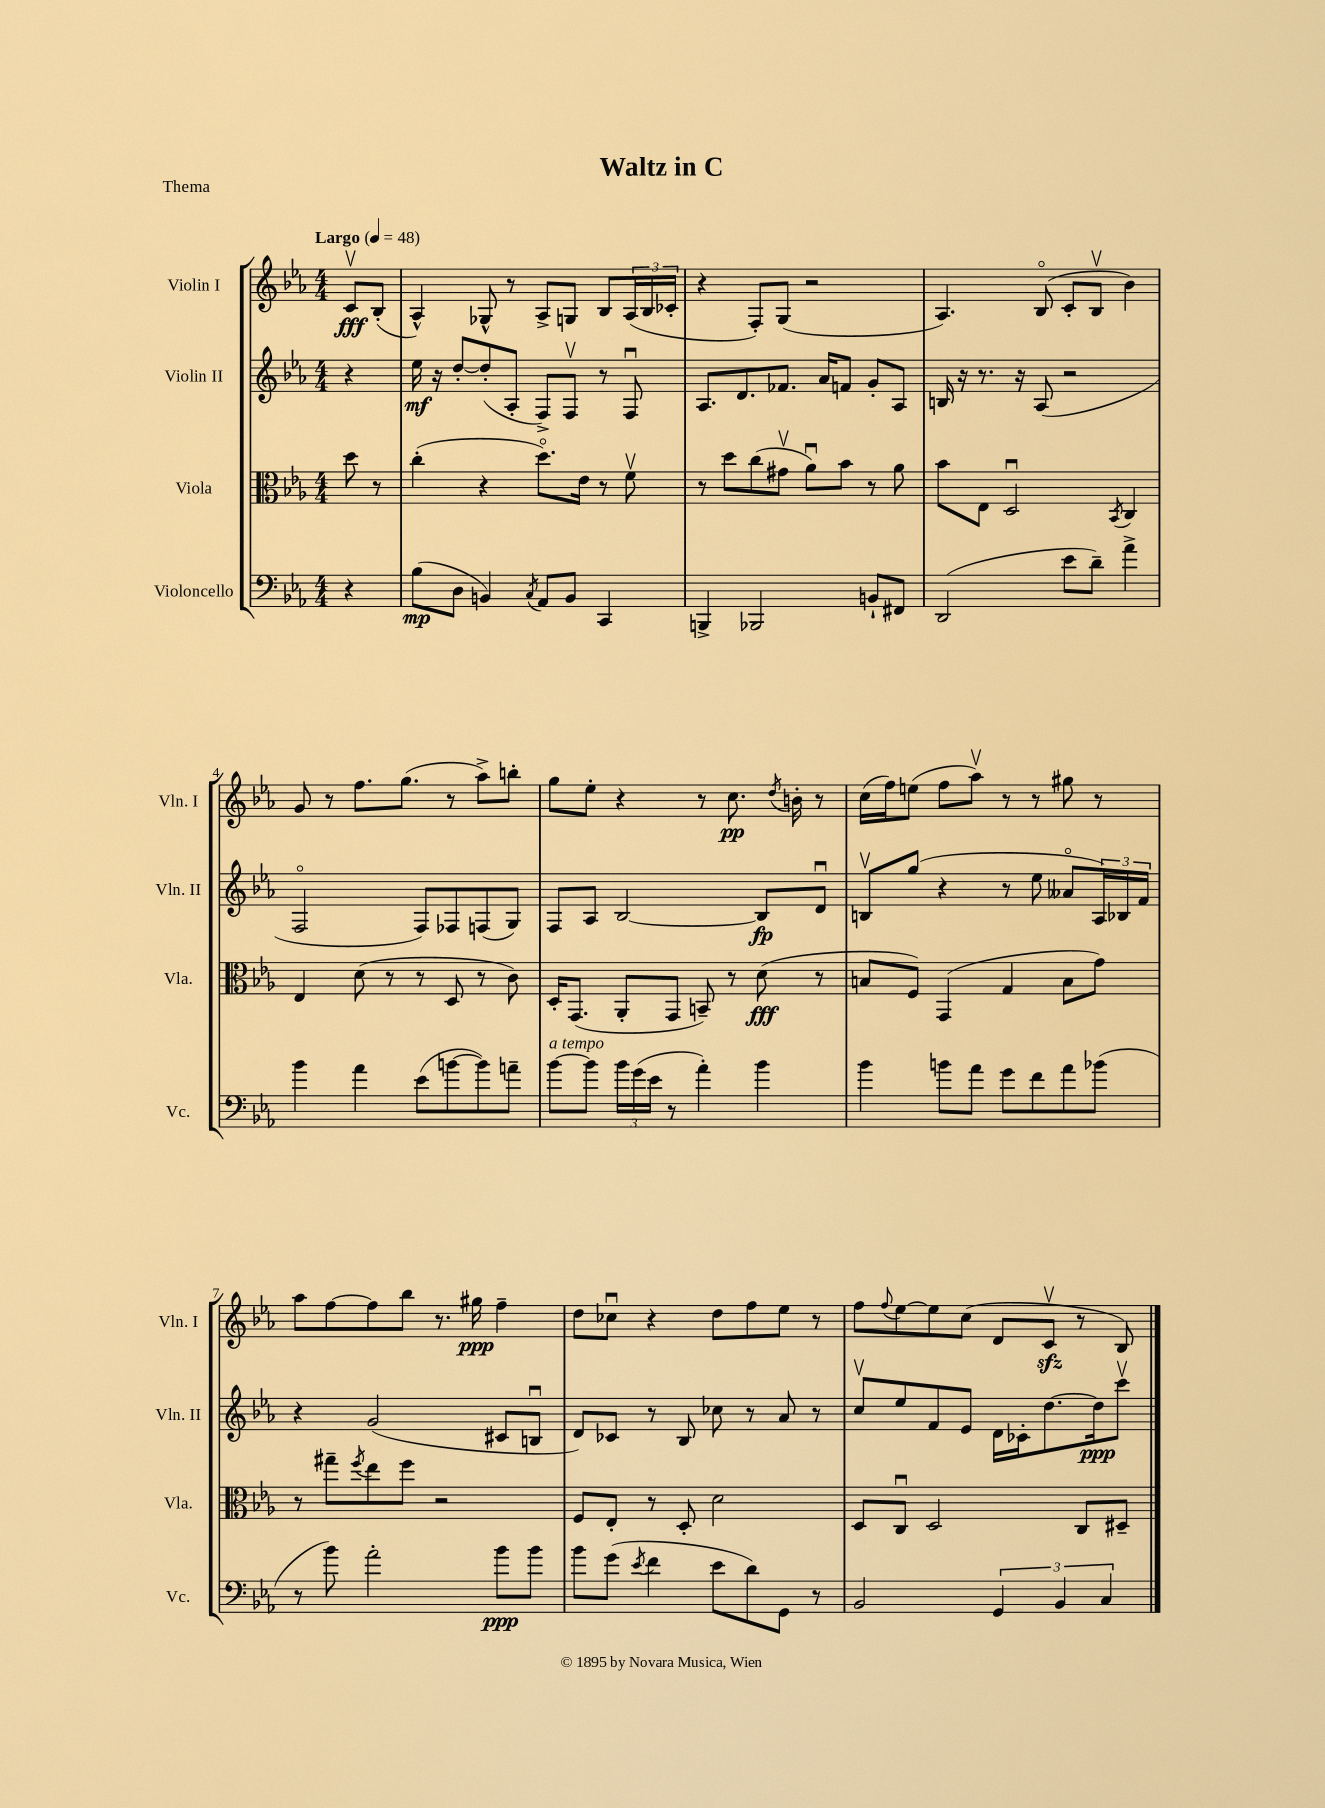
\header { title = "Waltz in C" piece = "Thema" }
<<
\new StaffGroup <<
\new Staff = "s0" \with { instrumentName = "Violin I" shortInstrumentName = "Vln. I" } {
    \clef treble \key ees \major \numericTimeSignature \time 4/4 \partial 4 \tempo "Largo" 4 = 48
    c'8\upbow\fff bes8-.( |
    aes4-^) ges8-^ r8 aes8-> g8 bes8 \tuplet 3/2 { aes16( bes16 ces'16-. } |
    r4 f8-.) g8( r2 |
    aes4.) bes8\flageolet( c'8-. bes8\upbow bes'4) |
    g'8 r8 f''8. g''8.( r8 aes''8->) b''8-. |
    g''8 ees''8-. r4 r8 c''8.\pp \acciaccatura { d''8 } b'16-. r8 |
    c''16( f''16) e''8( f''8 aes''8\upbow) r8 r8 gis''8 r8 |
    aes''8 f''8~ f''8 bes''8 r8. gis''16\ppp f''4-- |
    d''8 ces''8\downbow r4 d''8 f''8 ees''8 r8 |
    f''8 \appoggiatura { f''8 } ees''8~ ees''8 c''8( d'8 c'8\upbow\sfz r8 bes8) \bar "|." |
}
\new Staff = "s1" \with { instrumentName = "Violin II" shortInstrumentName = "Vln. II" } {
    \clef treble \key ees \major \numericTimeSignature \time 4/4 \partial 4
    r4 |
    ees''16\mf r16 d''8~-. d''8-.( aes8-. f8->) f8\upbow r8 f8\downbow |
    aes8. d'8. fes'8. aes'16 f'8 g'8-. aes8 |
    b16 r16 r8. r16 aes8( r2 |
    f2\flageolet f8) fes8 f8( g8) |
    f8 aes8 bes2~ bes8\fp d'8\downbow |
    b8\upbow g''8( r4 r8 ees''8 aeses'8\flageolet \tuplet 3/2 { aes16) bes16 f'16 } |
    r4 g'2( cis'8 b8\downbow |
    d'8) ces'8 r8 bes8 ces''8 r8 aes'8 r8 |
    c''8\upbow ees''8 f'8 ees'8 d'16 ces'16-. d''8.~ d''16\ppp c'''8\upbow \bar "|." |
}
\new Staff = "s2" \with { instrumentName = "Viola" shortInstrumentName = "Vla." } {
    \clef alto \key ees \major \numericTimeSignature \time 4/4 \partial 4
    d''8 r8 |
    c''4-.( r4 d''8.\flageolet) ees'16 r8 f'8\upbow |
    r8 d''8 c''8( gis'8\upbow aes'8\downbow) bes'8 r8 aes'8 |
    bes'8 ees8 d2\downbow \acciaccatura { bes,8 } c4 |
    ees4 d'8( r8 r8 d8 r8 c'8) |
    d16-. g,8.( aes,8-. g,8 b,8--) r8 d'8\fff( r8 |
    b8 f8) g,4( g4 b8 g'8) |
    r8 gis''8-- \acciaccatura { f''8 } ees''8 f''8 r2 |
    f8 ees8-. r8 d8-. d'2 |
    d8 c8\downbow d2 c8 dis8-- \bar "|." |
}
\new Staff = "s3" \with { instrumentName = "Violoncello" shortInstrumentName = "Vc." } {
    \clef bass \key ees \major \numericTimeSignature \time 4/4 \partial 4
    r4 |
    bes8\mp( d8 b,4) \acciaccatura { c8 } aes,8 b,8 c,4 |
    b,,4-> bes,,2 b,8-! fis,8 |
    d,2( ees'8 d'8--) aes'4-> |
    bes'4 aes'4 ees'8( b'8~ b'8) a'8-- |
    bes'8~^\markup { \italic "a tempo" } bes'8 \tuplet 3/2 { bes'16 g'16( ees'16 } r8 aes'4-.) bes'4 |
    bes'4 b'8 aes'8 g'8 f'8 aes'8 bes'8( |
    r8 bes'8) aes'2-. bes'8\ppp bes'8 |
    bes'8 g'8( \acciaccatura { ees'8 } f'4 ees'8 d'8) g,8 r8 |
    bes,2 \tuplet 3/2 { g,4 bes,4 c4 } \bar "|." |
}
>>
>>
